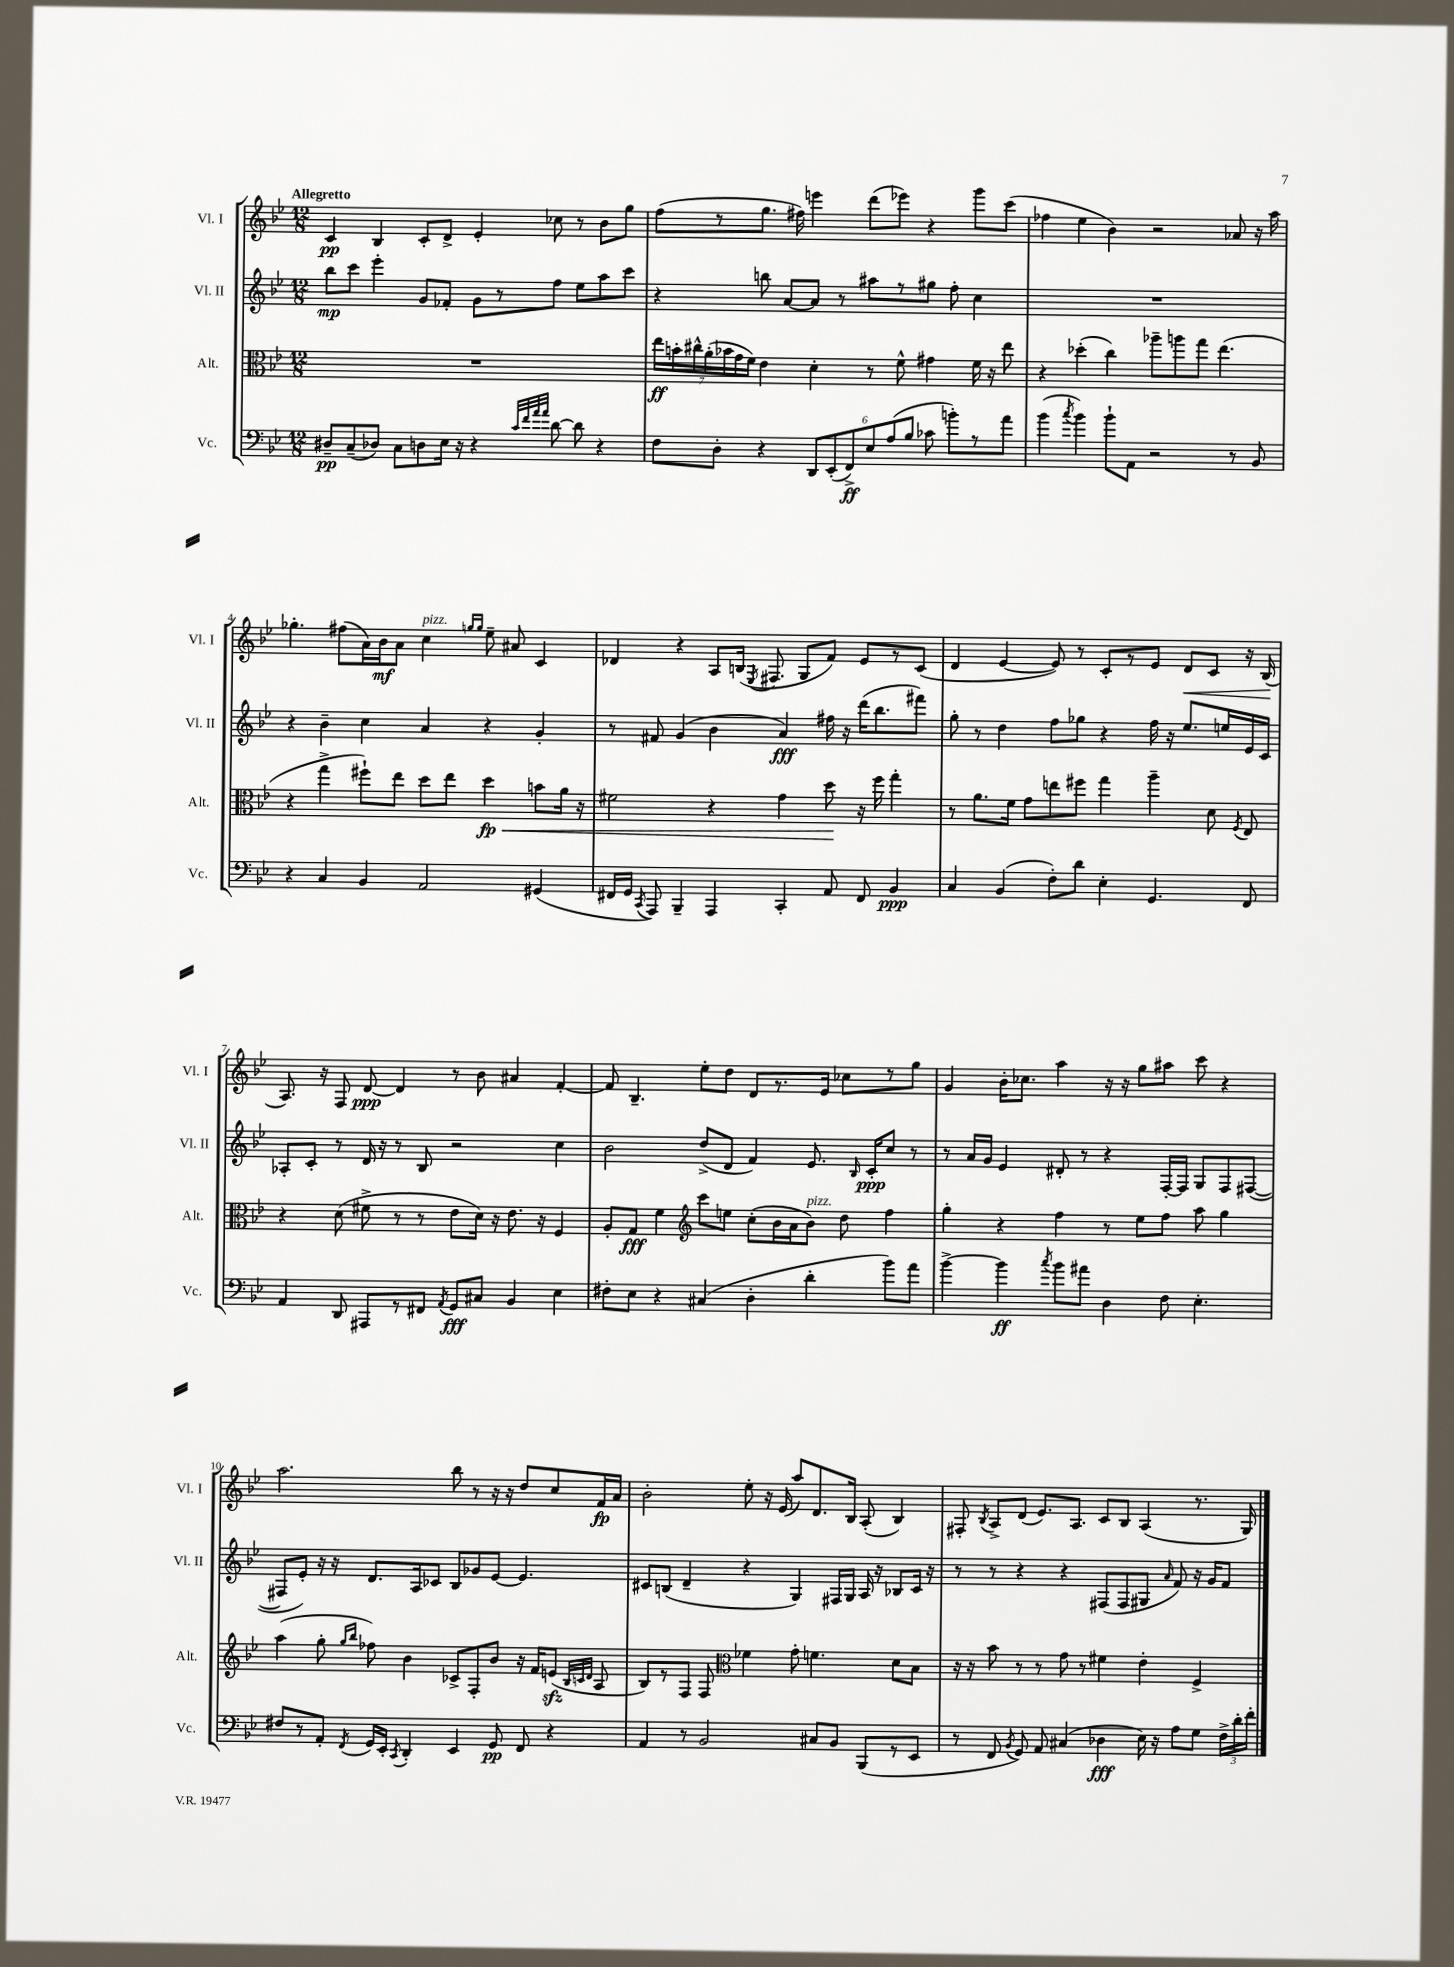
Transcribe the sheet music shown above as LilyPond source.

<<
\new StaffGroup <<
\new Staff = "s0" \with { instrumentName = "Vl. I" shortInstrumentName = "Vl. I" } {
    \clef treble \key bes \major \numericTimeSignature \time 12/8 \tempo "Allegretto"
    \autoBeamOff c'4\pp bes4 c'8[-. d'8]-> ees'4-. ces''8 r8 bes'8[ g''8] |
    f''8[( r8 g''8.] fis''16) e'''4 d'''8[( ees'''8]) r4 g'''8[ c'''8]( |
    fes''4 ees''4 bes'4) r2 aes'8 r16 a''16 |
    ges''4.-. fis''8[( a'16) bes'16\mf a'8] c''4^\markup { \italic "pizz." } \grace { g''16[ g''16] } ees''8-- ais'8 c'4 |
    des'4 r4 a8[ b16]( \acciaccatura { ees8 } fis8. g8[ f'8]) ees'8[ r8 c'8]( |
    d'4 ees'4~ ees'8) r8 c'8[-. r8 ees'8] d'8[\< c'8] r16 bes16\!( |
    a8.) r16 f8 d'8~\ppp d'4 r8 bes'8 ais'4 f'4~-. |
    f'8 bes4.-- ees''8[-. d''8] d'8[ r8. ees'16] ces''8[ r8 g''8] |
    g'4 bes'16[-. ces''8.] a''4 r16 r16 g''8[ ais''8] c'''8 r4 |
    a''2. bes''8 r8 r16 r16 d''8[ c''8 f'16\fp a'16] |
    bes'2-. ees''8-. r16 ees'16( a''8[) d'8. bes16] a8-.( bes4) |
    fis8-. \acciaccatura { bes8 } a8[-> d'8]( ees'8.[) a8.] c'8[ bes8] a4( r8. g16) \bar "|." |
}
\new Staff = "s1" \with { instrumentName = "Vl. II" shortInstrumentName = "Vl. II" } {
    \clef treble \key bes \major \numericTimeSignature \time 12/8
    \autoBeamOff bes''8[\mp c'''8] ees'''4-. g'8[ fes'8]-. g'8[ r8 f''8] ees''8[ a''8 c'''8] |
    r4 b''8 a'8[~ a'8] r8 ais''8[ r8 gis''8] f''8-. c''4 |
    R1. |
    r4 bes'4-- c''4 a'4 r4 g'4-. |
    r8 fis'8 g'4( bes'4 a'4\fff) fis''16 r16 d'''16[( bes''8. fis'''8]) |
    g''8-. r8 d''4 f''8[ ges''8] r4 f''16 r16 ees''8.[ e''16 ees'16 c'16] |
    aes8[-. c'8]-. r8 d'16 r16 r8 bes8 r2 c''4 |
    bes'2 d''8[->( d'8] f'4) ees'8. \grace { bes16 } c'16[-.\ppp c''8] r8 |
    r8 a'16[ g'16] ees'4 dis'8-. r8 r4 f16[~-. f16] g8[ f8 fis8]~( |
    fis8[ ees'8]-.) r16 r16 d'8.[ a16 ces'8] bes8[ ges'8 ees'8]~ ees'4. |
    cis'8[ b8]( d'4-- r4 g4) fis16[ g16] a16 r16 bes8[ cis'16] r16 |
    r8 r8 r4 r4 fis8[( fis8 gis8] \grace { a'16 } f'8) r16 g'16[ f'8] \bar "|." |
}
\new Staff = "s2" \with { instrumentName = "Alt." shortInstrumentName = "Alt." } {
    \clef alto \key bes \major \numericTimeSignature \time 12/8
    \autoBeamOff R1. |
    \tuplet 7/4 { ees''16[\ff b'16-. cis''16-^ a'16-.( bes'16 g'16 f'16]) } ees'4 d'4-. r8 f'8-^ gis'4 f'16 r16 ees''8 |
    r4 des''4-.( c''4) aes''8[-- a''8 g''8] ees''4.( |
    r4 g''4-> fis''8[-!) ees''8] d''8[ ees''8] d''4\fp\< b'8[ a'16] r16 |
    fis'2 r4 g'4 d''8\! r16 f''16 g''4-. |
    r8 a'8.[ f'16] g'8[ e''8 fis''8] g''4 a''4-- d'8 \acciaccatura { f8 } ees8 |
    r4 d'8( fis'8-> r8 r8 ees'8[ d'16]) r16 ees'8. r16 f4 |
    a8[-. g8]\fff f'4 \clef treble c'''8[ e''8] c''8[-.( bes'16 a'16 bes'8]^\markup { \italic "pizz." }) d''8 f''4 |
    g''4-. r4 f''4 r8 ees''8[ f''8] a''8 g''4 |
    a''4( g''8-. \grace { g''16[ bes''16] } fes''8) bes'4 ces'8[-> f8-. bes'8] r16 f'16[ e'8]\sfz( \grace { bes32[ c'32 d'32] } a8 |
    bes8[) r8 f8] f8 \clef alto fes'4 g'8-. f'4. d'8[ bes8] |
    r16 r16 bes'8 r8 r8 g'8 r8 fis'4 ees'4-. f4-> \bar "|." |
}
\new Staff = "s3" \with { instrumentName = "Vc." shortInstrumentName = "Vc." } {
    \clef bass \key bes \major \numericTimeSignature \time 12/8
    \autoBeamOff dis8[--\pp c8--( des8]) c8[ d8 ees16] r16 r4 \grace { c'32[ f'32 a'32 a'32] } d'8~ d'8 r4 |
    f8[ d8]-. r4 \tuplet 6/4 { d,8[ ees,8-.( f,8->\ff) ees8 a8( bes8] } ces'8 b'8[-.) r8 a'8] |
    bes'4( \acciaccatura { c''8 } bes'4) bes'8[-! a,8] r2 r8 bes,8 |
    r4 c4 bes,4 a,2 gis,4( |
    fis,16[ g,16] \acciaccatura { c,8 } a,,8) bes,,4-- a,,4 c,4-. a,8 fis,8 bes,4\ppp |
    c4 bes,4( f8[-.) d'8] ees4-. g,4. f,8 |
    a,4 d,8 ais,,8[ r8 fis,8] \acciaccatura { a,8 } g,8[\fff cis8] bes,4 ees4 |
    fis8[-. ees8] r4 cis4( d4-. d'4-. bes'8[) a'8] |
    bes'4~-> bes'4\ff \acciaccatura { c''8 } bes'8[ ais'8] d4 f8 ees4.-. |
    fis8[ r8 a,8]-. \acciaccatura { f,8 } g,16[ ees,16]-. \acciaccatura { c,8 } d,4-. ees,4 g,8\pp f,8 r4 |
    a,4 r8 bes,2 cis8[ bes,8] bes,,8[( r8 ees,8] |
    r8 f,8 \acciaccatura { bes,8 } g,8) a,8 cis4( des4\fff ees16) r16 a8[ g8] \tuplet 3/2 { f16[-> d'16-. f'16]-. } \bar "|." |
}
>>
>>
